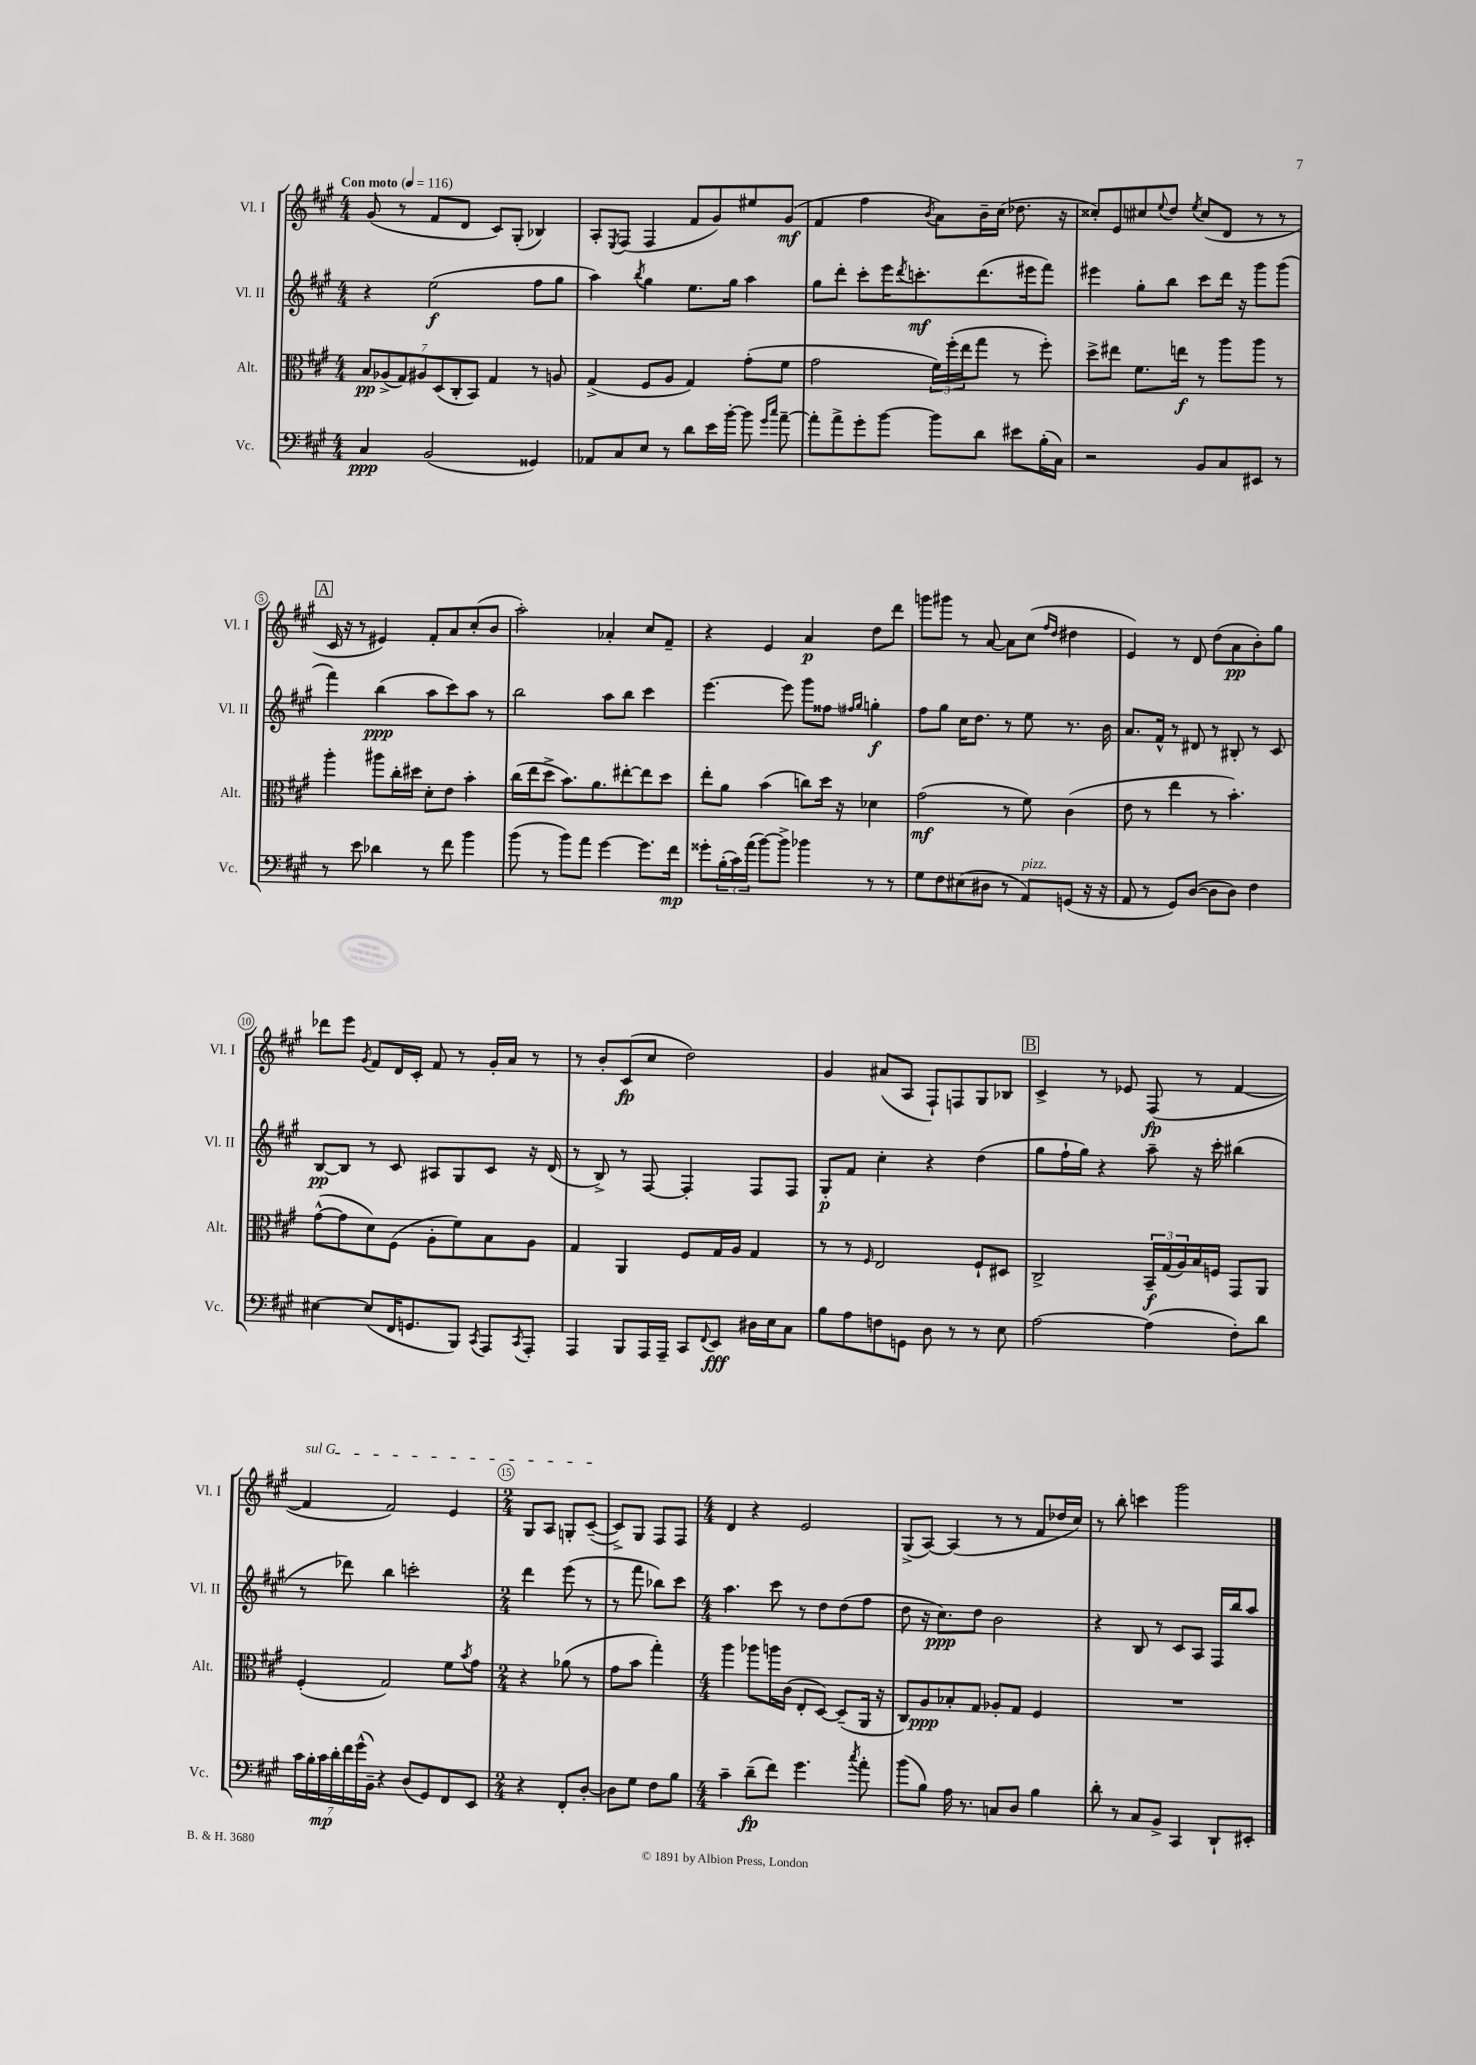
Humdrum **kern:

**kern	**kern	**kern	**kern
*staff4	*staff3	*staff2	*staff1
*clefF4	*clefC3	*clefG2	*clefG2
*k[f#c#g#]	*k[f#c#g#]	*k[f#c#g#]	*k[f#c#g#]
*M4/4	*M4/4	*M4/4	*M4/4
*MM116	*MM116	*MM116	*MM116
4C#	14B	4r	(8g#
.	(14A-^	.	.
.	.	.	8r
.	14G#)	.	.
.	14A#	.	.
(2BB	.	(2ee	8f#
.	(14D	.	.
.	14C#'	.	.
.	.	.	8d
.	14BB)	.	.
.	4G#	.	8c#)
.	.	.	(8G#'
4GG##)	8r	8ff#	4B-)
.	8A	8gg#	.
=	=	=	=
8AA-	(4G#^	4aa)	8A'
.	.	.	8qE
8C#	.	.	(8F#
.	.	8qbb	.
8E	8F#	4gg#	4F#
8r	8A	.	.
8d	4G#)	8.ee	8f#
16e	.	.	8g#)
[16b'	.	16gg#	.
8b]	(8g#'	4aa	8ee#
16qqg#	.	.	.
16qqcc#	.	.	.
[8a~	8f#	.	(8g#
=	=	=	=
8a']	2g#	8gg#	4f#
8a^	.	8ddd'	.
8g#'	.	8ccc#'	4ff#
[8b	.	16eee	.
.	.	8qddd	.
.	.	8.ccc'	.
.	.	.	8qb
8b]	24f#)	.	8a)
.	(24ff#'	.	.
.	24ee	.	.
8d	8gg#	(8.ddd	16b~
.	.	.	(16cc#
8e#	8r	.	8.dd-
.	.	16eee#	.
(16B'	8ff#')	8fff#)	.
16C#)	.	.	16r
=	=	=	=
2r	8dd^	4eee#	8cc##')
.	8ee#	.	8e
.	8.f#	8gg#'	8cc#
.	.	.	8qqee
.	.	8bb	8dd
.	16ee	.	.
.	.	.	8qee
8BB	8r	8ccc#	(8cc#
8C#	8aa	16ddd	8d
.	.	16r	.
8EE#	8aa	8ggg#	8r
8r	8r	(8ggg#	8r
=	=	=	=
8r	4aa'	4fff#)	16c#
.	.	.	16r
8e	.	.	8r
4d-	8aa#	(4bb	4e#)
.	16cc#'	.	.
.	16dd#	.	.
8r	8d'	8aa	8f#'
8f#	8e	8ccc#)	8a
4b	4b'	8aa	(8cc#'
.	.	8r	8b
=	=	=	=
(8b	(16cc#	2bb	2aa')
.	16ee	.	.
8r	8dd^	.	.
8b)	8.b)	.	.
8a	.	.	.
.	8.a	.	.
[4g#	.	8aa	4a-'
.	[8ee#'	8bb	.
8.g#]	8ee#]	4ccc#	8cc#
.	8dd	.	8f#~
16f#	.	.	.
=	=	=	=
8g##'	8ee'	[4.eee	4r
(24B'	8a	.	.
24c#)	.	.	.
(24a	.	.	.
[8b)	(4b	.	4e
8b^]	.	8eee]	.
4b-	8cc)	8ggg#	4a
.	16dd	8ff##	.
.	16r	.	.
.	.	16qqff#	.
.	.	16qqgg#	.
8r	4d-	4gg'	8dd
8r	.	.	8ddd
=	=	=	=
8G#	(2g#	8ff#	8ggg
8F#	.	8gg#	8ggg#
(8E#	.	16cc#	8r
.	.	8.dd	.
8D#	.	.	[8a
8r	8r	8r	8a]
8AA)	8f#)	8ee	(8cc#
.	.	.	16qqff#
.	.	.	16qqdd
(8GG	(4c#	8.r	4dd#
16r	.	.	.
16r	.	16b	.
=	=	=	=
8AA	8e	8.a	4e)
8r	8r	.	.
.	.	16f#^^	.
8GG#)	4ee	8r	8r
([8D	.	8d#	8d
8D]	8r	8r	(8dd
8D)	4.b')	8B#'	8a
4F#	.	8r	8b')
.	.	8c#	8gg#
=	=	=	=
[4E#	([8g#^^	[8B	8ddd-
.	8g#]	8B]	8eee
.	.	.	8qg#
(8E#]	8d)	8r	8f#
16FF#	(8F#	8c#	16d
8.GG	.	.	16c#'
.	8A'	8A#	8f#
8BBB)	8f#)	8G#	8r
8qCC#	.	.	.
8AAA	8B	8c#	16g#'
.	.	.	16a
8qCC#	.	.	.
8AAA'	8A	16r	8r
.	.	(16d	.
=	=	=	=
4AAA	4G#	8r	8r
.	.	8B^)	8b'
8BBB	4AA	8r	(8c#
16AAA	.	[8F#	8cc#
16AAA~	.	.	.
8CC#	8F#	4F#']	2dd)
8qqFF#	.	.	.
8EE	16G#	.	.
.	16A	.	.
16D#	4G#	8F#	.
16E	.	.	.
8C#	.	8F#	.
=	=	=	=
8B	8r	8G#'	4g#
8A	8r	8f#	.
.	16qqF#	.	.
8F	2E	4cc#'	(8a#
8GG	.	.	8A
8D	.	4r	8F#`)
8r	.	.	8F
8r	8F#`	(4dd	8G#
8E	8D#	.	8B-
=	=	=	=
[2A	2C#^	8gg#	4c#^
.	.	16ff#`	.
.	.	16gg#)	.
.	.	4r	8r
.	.	.	8e-
(4A]	24BB~	8aa~	(8F#
.	(24G#	.	.
.	24A)	.	.
.	16B	16r	8r
.	16F	16ccc#'	.
8F#')	8GG#	(4bb#	[4f#
8d	8AA	.	.
=	=	=	=
28c#	(4F#'	8r	4f#]
28B'	.	.	.
28c#	.	.	.
28d'	.	.	.
.	.	8ddd-)	.
28f#	.	.	.
(28g#^^	.	.	.
28BB~)	.	.	.
4r	2G#)	4bb	2f#)
(8D	.	2ccc'	.
8GG#)	.	.	.
8FF#	8f#	.	4e
.	8qb	.	.
8EE	8g#	.	.
=	=	=	=
*M2/4	*M2/4	*M2/4	*M2/4
4r	4r	4ddd	8G#
.	.	.	8A
8FF#'	(8a-	(8eee	8G'
[8D'	8r	8r	([8c#~
=	=	=	=
8D]	8g#	8r	8c#^])
8G#	8b	8fff#	8G#
8F#	4gg#')	8bb-)	8F#
8B	.	8ccc#	8F#
=	=	=	=
*M4/4	*M4/4	*M4/4	*M4/4
4c#~	4aa	4.aa	4d
(8d~	8aa-	.	4r
8f#)	16aa	8ccc#	.
.	(16c#	.	.
4.g#	8E'	8r	2e
.	[8D)	8dd	.
.	(8D~]	(8dd	.
8qcc#	.	.	.
8a'	16AA	8ff#	.
.	16r	.	.
=	=	=	=
(8b	8C#)	8dd	(8G#^
8B)	8A	16r	[8A)
.	.	8.cc#)	.
16A	8B-'	.	(4A]
8.r	.	.	.
.	8G#	8dd	.
8C	8A-'	2b	8r
8D	8G#	.	8r
4B	4F#	.	8f#
.	.	.	16dd-
.	.	.	16cc#)
=	=	=	=
8d'	1r	4r	8r
8r	.	.	8bb'
8C#	.	8B	4ccc
8BB^	.	8r	.
4CC#	.	8c#	2ggg#
.	.	8A	.
8DD`	.	16F#	.
.	.	16bb	.
8EE#'	.	8aa	.
==	==	==	==
*-	*-	*-	*-
